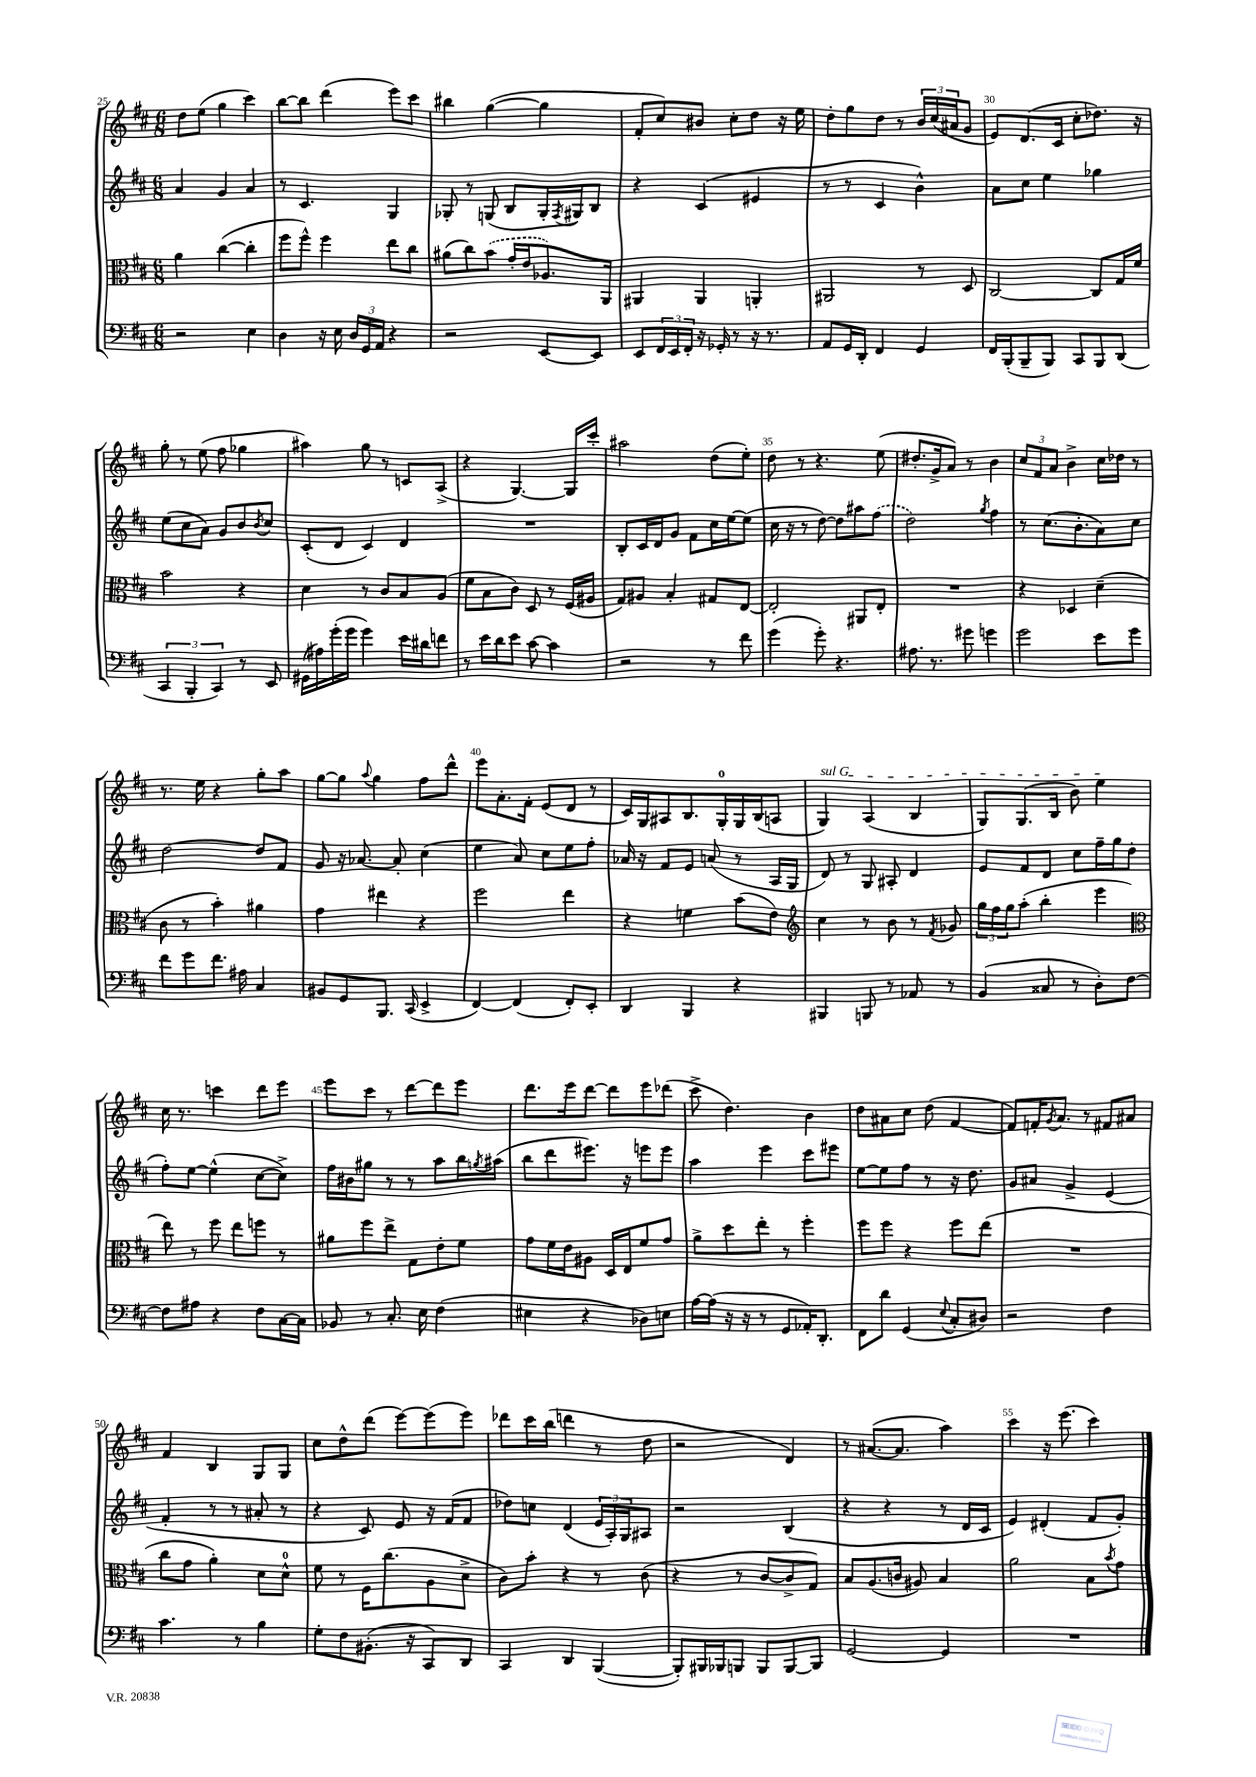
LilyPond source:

<<
\new StaffGroup <<
\new Staff = "s0" {
    \clef treble \key d \major \numericTimeSignature \time 6/8
    d''8 e''8( g''4 cis'''4) |
    b''8~ b''8 d'''4( e'''8) cis'''8 |
    bis''4 g''4~( g''4 |
    fis'8-. cis''8) bis'8 cis''8-. d''8 r16 e''16 |
    d''8-. g''8 d''8 r8 \tuplet 3/2 { b'16 cis''16( ais'16 } g'8 |
    e'8) d'8.( cis'16 cis''8-. des''8.) r16 |
    g''8-. r8 e''8( fis''8 ges''4 |
    ais''4) g''8 r8 c'8 a8->( |
    r4 g4.~) g16 cis'''16-. |
    ais''2 d''8( e''8-.) |
    d''8 r8 r4. e''8( |
    dis''8.-. g'16-> a'8) r8 b'4 |
    \tuplet 3/2 { cis''8 fis'8 a'8 } b'4-> cis''16 des''16 r8 |
    r8. e''16 r4 g''8-. a''8 |
    g''8~ g''8 \appoggiatura { a''8 } g''4 fis''8 d'''8-^ |
    e'''8 a'8.-. fis'16-. e'8( d'8 r8 |
    cis'16) g16 ais8 b8. g16-0-. g16 b16( a8 |
    \once \override TextSpanner.bound-details.left.text = \markup { \italic "sul G" } g4\startTextSpan) a4( b4 |
    g8) g8.( b16 b'8) e''4\stopTextSpan |
    cis''16 r8. c'''4 d'''8 e'''8 |
    e'''8 cis'''8 r8 d'''8~ d'''8 e'''8 |
    d'''8. e'''16 d'''8~ d'''8 e'''8 des'''8( |
    cis'''8-> d''4.) b'4 |
    d''8 ais'8 cis''8 d''8( fis'4~ |
    fis'8) f'16-. \acciaccatura { g'8 } a'8. r8 fis'8 ais'8 |
    fis'4 b4 g8 g8 |
    cis''8 d''8-^ d'''8( e'''8~) e'''8( e'''8) |
    des'''8 cis'''16 b''16( d'''4 r8 d''8 |
    r2 d'4) |
    r8 ais'8.~( ais'8. a''4) |
    cis'''4 r16 e'''8.( cis'''4) \bar "|." |
}
\new Staff = "s1" {
    \clef treble \key d \major \numericTimeSignature \time 6/8
    a'4 g'4 a'4 |
    r8 cis'4. g4 |
    ges8-. r8 g8( b8 g16-. \acciaccatura { fis8 } gis16) b8 |
    r4 cis'4( eis'4 |
    r8 r8 cis'4 b'4-^) |
    a'8 cis''8 e''4 ges''4 |
    e''8( cis''8 a'8) g'8 b'8 \acciaccatura { b'8 } cis''8 |
    cis'8-.( d'8 cis'4) d'4 |
    R2. |
    b8-. cis'16 d'16 g'8 fis'8 cis''16 e''16~ e''8( |
    cis''16 r16 r8 d''8~) d''8 ais''8 \once \slurDashed fis''8( |
    d''2) \acciaccatura { g''8 } fis''4 |
    r8 cis''8.( b'8.-. a'8) cis''8 |
    d''2~ d''8 fis'8 |
    g'8 r16 aes'8.~ aes'8-. cis''4( |
    e''4 a'8) cis''8 e''8 fis''8-. |
    aes'16 r16 fis'8 e'8 a'8( r8 a16 g16 |
    d'8) r8 g8 ais8-. d'4 |
    e'8 fis'8 d'8 cis''8 fis''16-- g''16 d''8( |
    fis''8-.) e''8~ e''4-^( cis''8~ cis''8->) |
    fis''16 bis'16 gis''8 r8 r8 a''8 b''16 \acciaccatura { g''8 } ais''16( |
    b''8 d'''8 eis'''8.) r16 e'''8 e'''8 |
    a''4 e'''4 cis'''8 eis'''8 |
    e''8~ e''8 fis''8 r8 r16 d''8. |
    g'8 ais'8 g'4-> e'4( |
    fis'4-. r8 r8 ais'8-. r8 |
    r4 cis'8) e'8 r16 fis'16( fis'8 |
    des''8) c''8 d'4( \tuplet 3/2 { e'16 a16-.) g16 } ais8 |
    r2 b4( |
    r4 r4 r8 d'16 cis'16 |
    e'4) dis'4-.( fis'8 g'8-.) \bar "|." |
}
\new Staff = "s2" {
    \clef alto \key d \major \numericTimeSignature \time 6/8
    a'4 cis''4~( cis''4-. |
    fis''8 fis''8-^) fis''4 e''8 cis''8 |
    ais'8( cis''8) \once \slurDashed b'8( g'16-. e'16 aes8.) a,16 |
    ais,4 ais,4 a,4-. |
    ais,2 r8 d8 |
    cis2~ cis8 g16 fis'16 |
    b'2 r4 |
    d'4 r8 cis'8 b8 a8( |
    fis'8 b8 cis'8) d8 r8 fis16( ais16 |
    g8) ais8 b4-. gis8 e8~ |
    e2-. ais,8 e8-. |
    R2. |
    r4 des4 d'4--( |
    cis'8 r8 b'4-.) ais'4 |
    g'4 eis''4 r4 |
    fis''2 e''4 |
    r4 f'4 b'8( e'8) |
    \clef treble cis''4 r8 b'8 r8 \acciaccatura { fis'8 } ges'8 |
    \tuplet 3/2 { g''16 fis''16 g''16 } a''8-.( b''4-. e'''4 |
    \clef alto e''8) r8 fis''8 e''8 f''8 r8 |
    ais'8 fis''8 e''8-> g8 e'8-. fis'8 |
    g'8 fis'16 e'16 ais8 d16 e16 fis'8 g'8 |
    a'8-> d''8 e''8-. r8 fis''4-. |
    fis''8 fis''8 r4 fis''8 e''8( |
    R2. |
    cis''8 g'8 a'4-.) d'8 d'8-0-^ |
    fis'8 r8 fis16 cis''8.( a8 d'8-> |
    cis'8) b'8-. r4 r8 cis'8( |
    r4 r8 cis'8~ cis'8-> g8) |
    b8 a8.( c'16 ais8) b4 |
    a'2 b8 \acciaccatura { b'8 } g'8 \bar "|." |
}
\new Staff = "s3" {
    \clef bass \key d \major \numericTimeSignature \time 6/8
    r2 e4 |
    d4 r16 e16 \tuplet 3/2 { d16 g,16 a,16 } r4 |
    r2 e,8~ e,8 |
    e,8 \tuplet 3/2 { fis,16 e,16 fis,16-. } r16 ges,16-. r8 r16 r8. |
    a,8 g,16 d,16-. fis,4 g,4 |
    fis,16 b,,16-.( b,,8-- b,,8) cis,8 b,,8 d,8( |
    \tuplet 3/2 { cis,4 b,,4-. cis,4) } r8 e,8 |
    gis,16( ais16) g'16-.( g'16 g'4) e'16 dis'16 f'8 |
    r8 e'16 d'16 e'8 cis'8~ cis'4 |
    r2 r8 fis'8 |
    g'4( g'8-.) r4. |
    ais8. r8. gis'8 g'4 |
    g'2 e'8 g'8 |
    fis'8 g'8 fis'8. ais16 cis4 |
    bis,8 g,8 b,,8. cis,16( e,4-> |
    fis,4~) fis,4( fis,8-.) e,8-. |
    d,4 b,,4 r4 |
    bis,,4 b,,8 r8 aes,8 r8 |
    b,4( cisis8 r8 d8-.) fis8~ |
    fis8 ais8 r4 fis8 cis16~ cis16 |
    bes,8 r8 cis8.-. e16 fis4( |
    eis4 r4 des8) e8 |
    a16~ a16( r16 r16 r8 g,8 aes,16-.) d,8.-. |
    fis,8 d'8 g,4( \appoggiatura { e8 } cis8-. dis8) |
    r2 fis4 |
    cis'4. r8 b4 |
    g8-. fis8 bis,8.-.( r16 cis,8) d,8 |
    cis,4 d,4 b,,4~( |
    b,,8-.) bis,,16 bes,,16 b,,8 b,,8 b,,8~ b,,8 |
    g,2~ g,4 |
    R2. \bar "|." |
}
>>
>>
\layout { \context { \Score currentBarNumber = #25 \override BarNumber.break-visibility = ##(#f #t #t) barNumberVisibility = #(every-nth-bar-number-visible 5) } }
